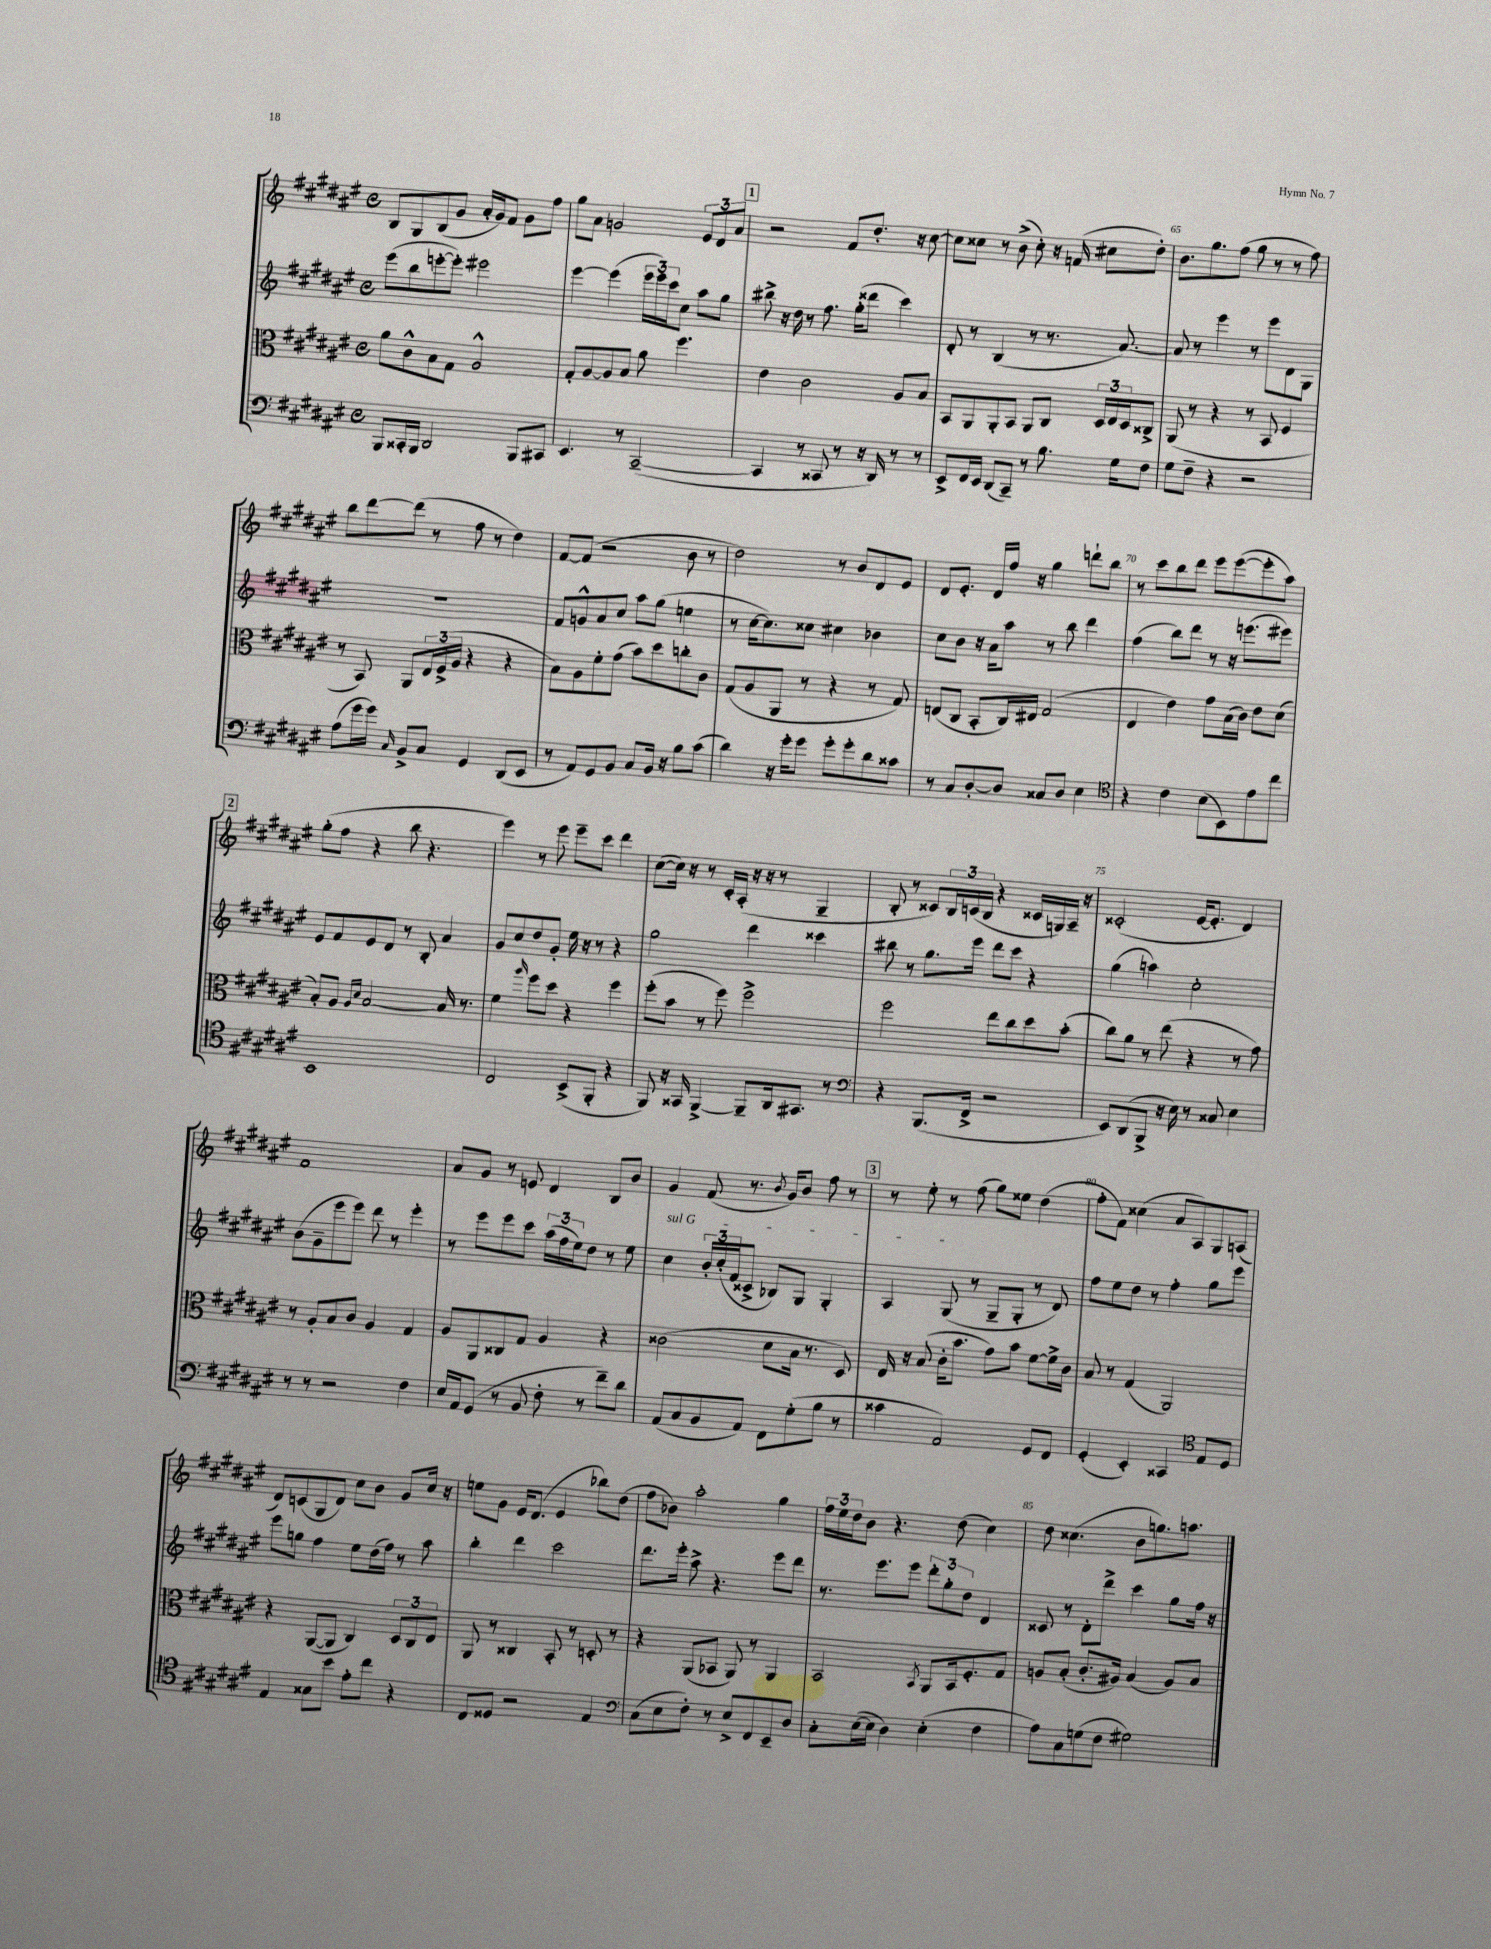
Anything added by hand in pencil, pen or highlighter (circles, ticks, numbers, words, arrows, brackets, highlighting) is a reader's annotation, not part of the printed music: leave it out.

**kern	**kern	**kern	**kern
*staff4	*staff3	*staff2	*staff1
*clefF4	*clefC3	*clefG2	*clefG2
*k[f#c#g#d#a#e#]	*k[f#c#g#d#a#e#]	*k[f#c#g#d#a#e#]	*k[f#c#g#d#a#e#]
*M4/4	*M4/4	*M4/4	*M4/4
*met(c)	*met(c)	*met(c)	*met(c)
8BBB	8a#	(8eee#	8B
16CC##'	8c#^^	8bb	8G#
16BBB	.	.	.
2DD#	8B	[8eee'	(8B
.	8G#	8eee'])	8g#
.	2A#^^	2eee#	16a#'
.	.	.	16g#)
.	.	.	8f#
8BBB	.	.	8g#
8CC#	.	.	8ff#
=	=	=	=
4.EE#	8G#'	[4eee#	8gg#
.	[8A#	.	8a#
.	8A#]	(4eee#]	2g
8r	8B	.	.
([2CC#~	8a#	24eee#	.
.	.	24eee#)	.
.	.	24ccc#	.
.	4.ff#	8cc#	.
.	.	8aa#	12e#
.	.	.	12d#
.	.	8gg#	.
.	.	.	12a#
=	=	=	=
4CC#]	4e#	8bb#^	2r
.	.	16r	.
.	.	16dd#	.
8r	2c#	8r	.
8CC##	.	8.ff#	.
8r	.	.	8f#
.	.	(16gg#'	.
16r	.	8ddd##	8.dd#'
16DD#)	.	.	.
8r	8A#	4ccc#)	.
.	.	.	16r
8r	8B	.	[8cc#
=	=	=	=
8EE#^	8BB	8d#'	8cc#]
16FF#	8AA#	8r	8cc##
16EE#	.	.	.
(8DD#	8AA#'	(4B	8r
8CC#~)	8BB	.	(8b^
8r	8AA#	8r	8cc##')
8.B	8C#	8.r	16r
.	.	.	(16f
.	24D#	.	8cc#
.	24E#	.	.
16G#	.	[8.a#)	.
.	24D#	.	.
8F#	8C##^	.	8dd#')
=	=	=	=
8G#	(8AA#	8a#]	8.b
8F#~	8r	8r	.
.	.	.	8.gg#
4r	4r	4eee#	.
.	.	.	(8ff#
2r	8r	8r	8gg#
.	8BB	8eee#	8r
.	4F#	8d#	8r
.	.	8G#	8ff#)
=	=	=	=
(8A#	8r	1r	8bb
16g#	8BB)	.	[8ddd#
16g#)	.	.	.
16qqC#	.	.	.
8BB^	8AA#	.	(8ddd#]
8C#	24E#	.	8r
.	(24F#^	.	.
.	24A#	.	.
4GG#	4r	.	8ff#
.	.	.	8r
(8DD#	4r	.	4dd#)
8EE#	.	.	.
=	=	=	=
8r	8B)	8f#	[8f#
8AA#)	8A#	8g^^	(8f#]
8GG#	8f#'	8a#	2r
8BB	(8g#	8cc#	.
8C#	8b)	8aa#	.
16BB	8dd#	(8gg#	.
16r	.	.	.
8B	8cc'	4ee	8b
(8c#	8c#	.	8r
=	=	=	=
4d#)	(8G#	8r	2dd#)
.	8A#	[16cc#	.
.	.	8.cc#])	.
16r	8AA#	.	.
16g#'	.	.	.
8g#	8r	8cc##	.
8g#'	4r	4cc#	8r
8g#'	.	.	8b
8d#	8r	4b-	8d#
8c##	8G#)	.	8e#
=	=	=	=
8r	(8E	8cc#	8d#
8C#	8C#	8b	8.e#'
[8D#'	8BB'	16r	.
.	.	16a#	16d#
8D#]	16C#)	8aa#	16ff#
.	16E#	.	16r
8C##	(2G#	8r	4gg#
8D#	.	8bb	.
4E#	.	4ddd#	8ddd`
.	.	.	8bb
=	=	=	=
*clefC4	*	*	*
4r	4E#	(4ff#	8r
.	.	.	8ccc#
4c#	4e#)	8bb)	8bb
.	.	8ddd#	8ddd#
(8B	8g#	8r	8eee#
8BB)	(16B	16r	([8eee#
.	16c#)	(8.eee	.
8e#	8e#	.	8eee#']
8cc#	(8d#	8eee#)	8aa#)
=	=	=	=
1BB	8B')	8e#	(8gg#'
.	8A#	8f#	8ff#
.	16qqA#	.	.
.	16qqd#	.	.
.	[2B	8e#	4r
.	.	8d#	.
.	.	8r	8bb
.	.	8B'	4.r
.	16B]	4a#	.
.	8.r	.	.
=	=	=	=
2C#	4f#	8g#	4eee#)
.	.	8cc#	.
.	16qqaa#	.	.
.	8ff#	8dd#	8r
.	8dd#	8g#'	8eee#
(8BB^	4r	16ee#	8eee#~
.	.	16r	.
8FF#'	.	8r	8ccc#
4r	4ff#	4r	4ddd#
=	=	=	=
8FF#)	(8ff#'	2gg#	([8cc#
16r	8b	.	16cc#])
16GG##	.	.	16r
[4FF#^	8r	.	8r
.	8ff#)	.	16c#'
.	.	.	(16A#'
8FF#~]	2ff#^	4ddd#	16r
.	.	.	16r
16AA#	.	.	8r
8.GG#	.	.	.
.	.	4ccc##	4G#~
8r	.	.	.
=	=	=	=
*clefF4	*	*	*
4r	2ff#	8bb#	8B'
.	.	8r	8r
(8.BBB	.	8.gg#	8c##)
.	.	.	24B
.	.	.	(24c
16FF#^	.	16eee#	.
.	.	.	24B
2r	8ee#	8ddd#	4r
.	8cc#	8ccc#	.
.	8dd#	4r	16c##
.	.	.	16G)
.	(8b'	.	16A#~
.	.	.	16r
=	=	=	=
8EE#)	8cc#)	(4gg#	(2c##'
(8DD#	8a#	.	.
8BBB^	8r	4aa)	.
16r	(8ee#	.	.
16E#)	.	.	.
8r	4r	2cc#'	[16e#
.	.	.	8.e#']
8C##	.	.	.
4E#	8r	.	4d#)
.	8g#)	.	.
=	=	=	=
8r	8r	(8b	1f#
8r	8A#'	8g#~	.
2r	8B	8eee#	.
.	8c#	8eee#)	.
.	4A#	8ddd#	.
.	.	8r	.
4F#	4G#	4eee#'	.
=	=	=	=
16E#	8A#	8r	8a#
16AA#	.	.	.
(8GG#	8AA#	8eee#	8g#
8r	8C##	8eee#	8r
8BB	8G#	8ccc#	8e
8F#'	4A#	(24aa#	4d#
.	.	24ff#	.
.	.	24ee#)	.
8r	.	8dd#	.
8f#~)	4r	8r	8B
8d#	.	8ee#	8b
=	=	=	=
(8AA#	(2c##	4cc#	4g#
8C#	.	.	.
8BB	.	24b'	(8f#
.	.	(24cc#'	.
.	.	24f#	.
8AA#)	.	8c##^	8.r
8FF#	8d#	8B-)	.
.	.	.	8qb
.	.	.	16g#)
(8G#'	16B	8G#	8b
.	8.r	.	.
8B	.	4G#'	8ff#
8r	8D#)	.	8r
=	=	=	=
4c##	16E#	4A#	8r
.	16r	.	.
.	(8B	.	8ee#'
2AA#)	16c#'	(8G#	8r
.	8.b	.	.
.	.	8r	(8ff#
.	8g#)	8G#~	8gg#)
.	8b	8G#'	8ee##
8GG#	[8f#	8r	(4dd#
8FF#	16f#^]	8d#)	.
.	16c#	.	.
=	=	=	=
(4GG#'	8B	8ff#	8ff#'
.	8r	8ee#	8f#)
4EE#')	(4G#	8dd#	(4cc##
.	.	8r	.
4CC##	2AA#)	4ff#'	8a#
.	.	.	8A#)
*clefC4	*	*	*
8E#	.	8gg#	8G#
8D#	.	8eee#	(8A
=	=	=	=
4E#	4r	8eee#	8d#)
.	.	8gg	(8c
8G##	([8AA#	4ff#	8G#
8b	8AA#]	.	8d#)
8e#'	4C#)	8ee#	8cc#
8cc#	.	(16dd#	8b
.	.	16ff#)	.
4r	12D#	8r	8g#
.	12C#	.	.
.	.	8aa#	16cc#
.	12E#	.	.
.	.	.	16r
=	=	=	=
8C#	8AA#	4bb'	8ee
8D##	8r	.	8g#
2r	4C##	4ddd#	16e#
.	.	.	(8.d#
.	8BB'	2ccc#	4e#
.	8r	.	.
4E#	8D'	.	8bb-)
.	8r	.	(8dd#
=	=	=	=
*clefF4	*	*	*
(8C#	4r	8.ddd#	8ff#
8E#	.	.	8b-)
.	.	16eee#'	.
8F#')	(8AA#	8aa#^	2aa#'
8r	8BB-	4.r	.
8E#^	8AA#)	.	.
8FF#	8r	.	.
8EE#~	4AA#	8eee#	4gg#
8D#	.	8ddd#	.
=	=	=	=
8C#'	2BB	8.r	24ff#
.	.	.	24ee#
.	.	.	24dd#
([16E#	.	.	8b
16E#]	.	8.eee#	.
4D#)	.	.	4.r
.	.	8eee#	.
.	8qBB	.	.
(4E#'	8AA#	12ddd#'	.
.	.	12gg#'	.
.	16BB	.	(8dd#
.	.	12dd#	.
.	8.F#'	.	.
4F#	.	4d#	4cc#)
.	8G#	.	.
=	=	=	=
8A#)	8A	8c##	8dd#
8C#	(8B'	8r	(4.cc##
(8G	8.c#'	8d#'	.
8F#	.	8ddd#^	.
.	16A#)	.	.
2G#)	(4B	4ccc#	8b
.	.	.	8.gg)
.	8A#)	8gg#	.
.	.	.	8.aa
.	8B	16ff#	.
.	.	16r	.
==	==	==	==
*-	*-	*-	*-
